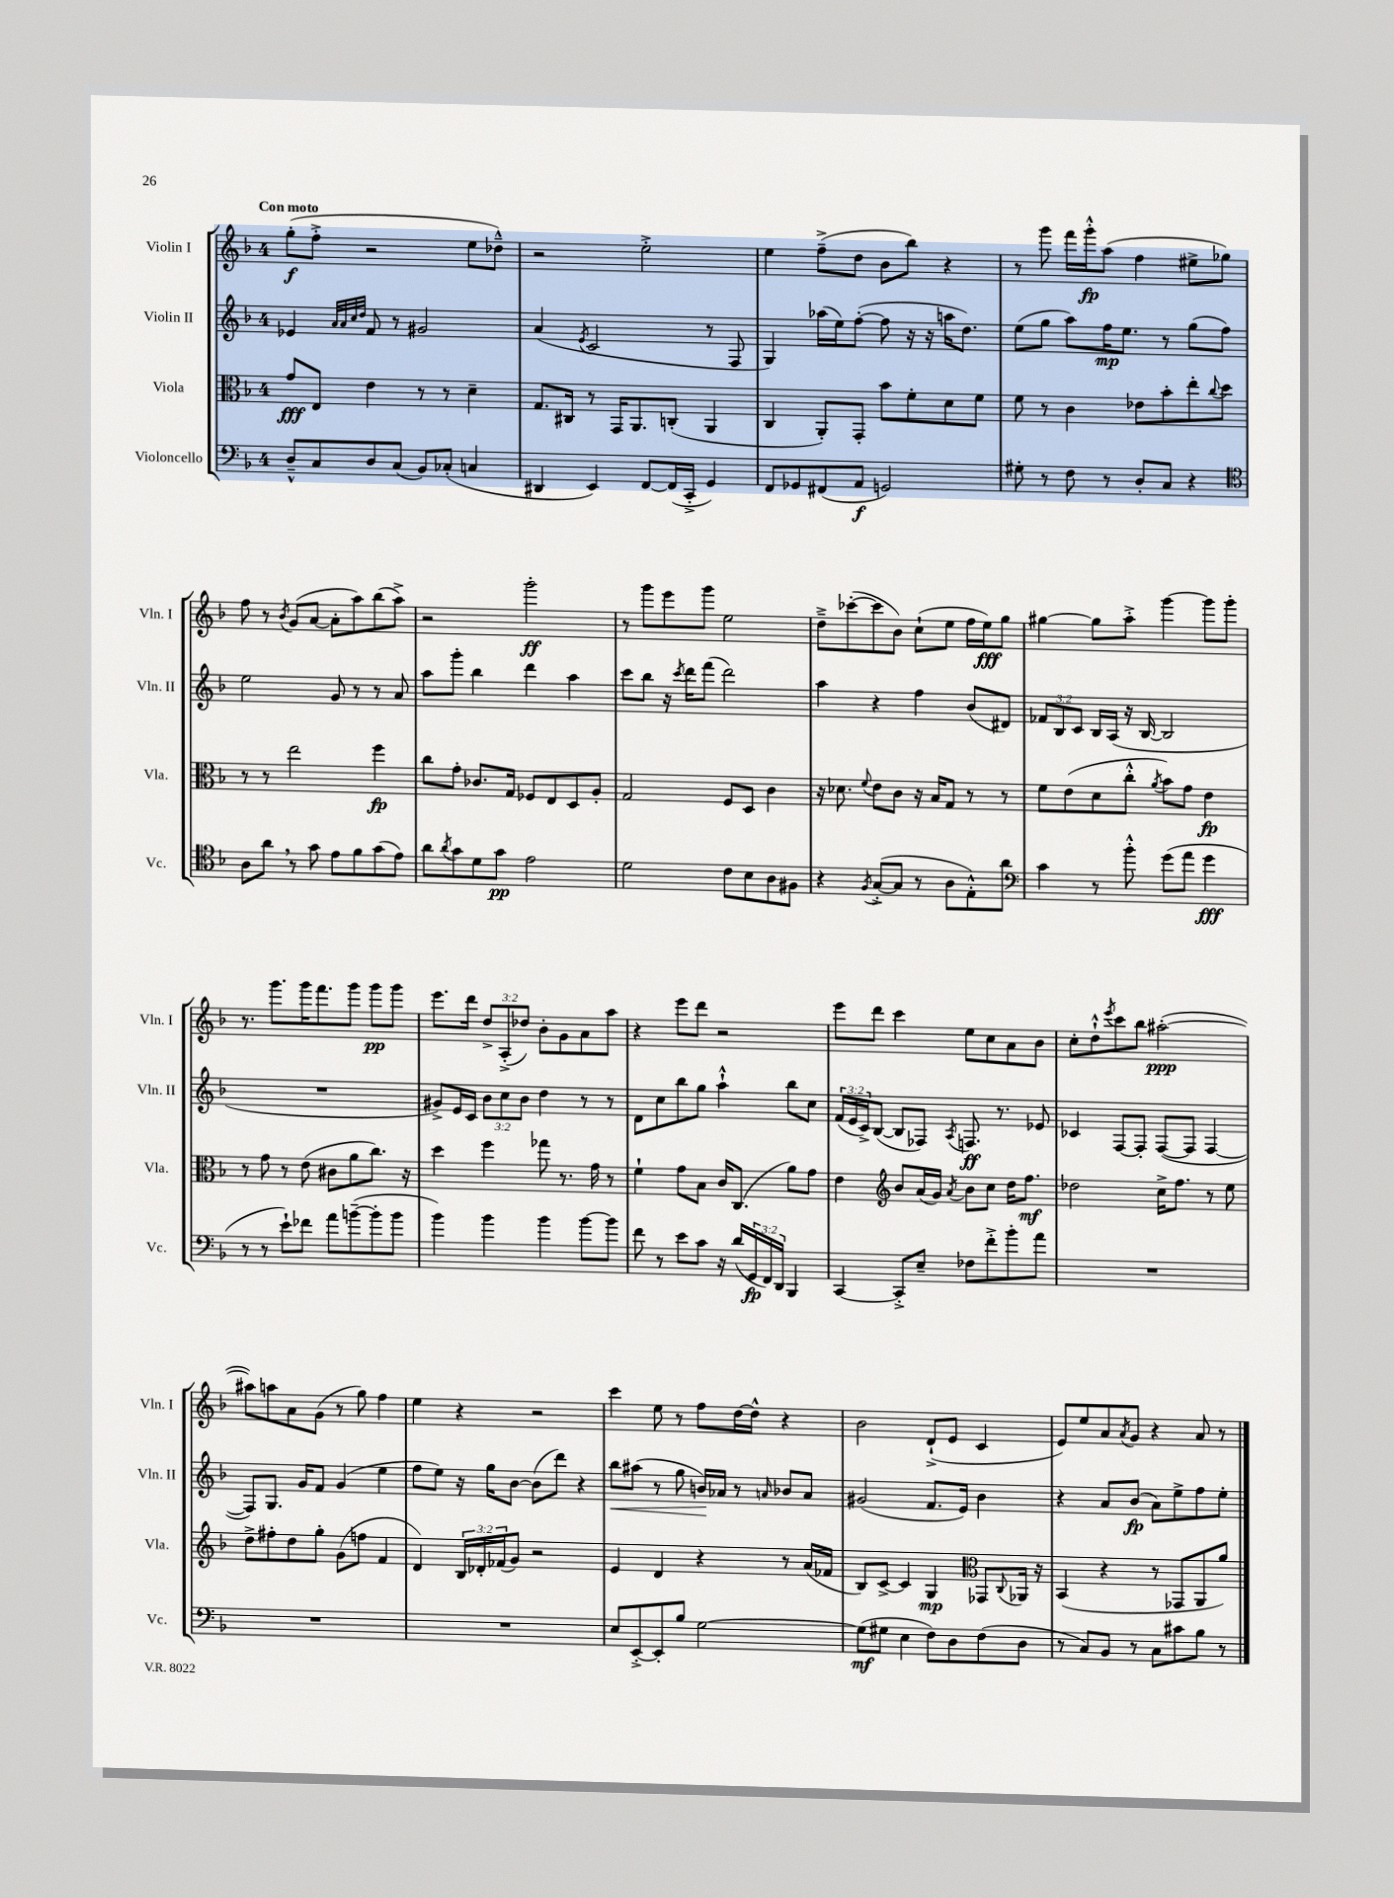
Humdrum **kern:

**kern	**dynam	**kern	**dynam	**kern	**dynam	**kern	**dynam
*part4	*part4	*part3	*part3	*part2	*part2	*part1	*part1
*staff4	*staff4	*staff3	*staff3	*staff2	*staff2	*staff1	*staff1
*I"Violoncello	*	*I"Viola	*	*I"Violin II	*	*I"Violin I	*
*I'Vc.	*	*I'Vla.	*	*I'Vln. II	*	*I'Vln. I	*
*clefF4	*	*clefC3	*	*clefG2	*	*clefG2	*
*k[b-]	*	*k[b-]	*	*k[b-]	*	*k[b-]	*
*M4/4	*	*M4/4	*	*M4/4	*	*M4/4	*
=1	=1	=1	=1	=1	=1	=1	=1
!	!	!	!	!	!	!LO:TX:a:B:t=Con moto	!
8D~^^/L	.	8g/L	fff	4e-X/	.	(8gg'\L	f
8C/	.	8E/J	.	.	.	8ff'^\J	.
.	.	.	.	32qqa/LLL	.	.	.
.	.	.	.	32qqa/	.	.	.
.	.	.	.	32qqcc/	.	.	.
.	.	.	.	32qqdd/JJJ	.	.	.
8D/	.	4e\	.	8f/	.	2r	.
(8C/J	.	.	.	8r	.	.	.
8BB-/L)	.	8r	.	2g#X/	.	.	.
(8C-X'/J	.	8r	.	.	.	.	.
4Cn/	.	4d~\	.	.	.	8ee\L	.
.	.	.	.	.	.	8dd-X~^^\J)	.
=2	=2	=2	=2	=2	=2	=2	=2
4DD#X/	.	8.G/L	.	(4a/	.	2r	.
.	.	16C#X/Jk	.	.	.	.	.
.	.	.	.	8qe/	.	.	.
4EE/)	.	8r	.	2c/	.	.	.
.	.	16GG/KL	.	.	.	.	.
.	.	8.AA/	.	.	.	.	.
[8FF/L	.	.	.	.	.	2ee'^\	.
(16FF/L]	.	(8Cn'/J	.	.	.	.	.
16CC'^/JJ	.	.	.	.	.	.	.
4GG/)	.	4AA/	.	8r	.	.	.
.	.	.	.	8F/	.	.	.
=3	=3	=3	=3	=3	=3	=3	=3
8FF/L	.	4C/	.	4G/)	.	4ee\	.
8GG-X/	.	.	.	.	.	.	.
(8FF#X/	.	8AA'/L)	.	(16aa-X\LL	.	(8ff~^\L	.
.	.	.	.	16ee\J)	.	.	.
8AA/J	f	8GG'/J	.	([8ff'\J	.	8dd\J	.
2GGn/)	.	8b-\L	.	8ff\]	.	8b-\L	.
.	.	8f'\	.	16r	.	8bb-\J)	.
.	.	.	.	16r	.	.	.
.	.	8d\	.	16aan\KL	.	4r	.
.	.	.	.	8.dd\J)	.	.	.
.	.	8f\J	.	.	.	.	.
=4	=4	=4	=4	=4	=4	=4	=4
8G#X'\	.	8f\	.	(8ee\L	.	8r	.
8r	.	8r	.	8gg\J	.	8ggg\	.
8F\	.	4c\	.	8aa\L)	.	16fff\LL	.
.	.	.	.	.	.	16ggg'^^\J	fp
8r	.	.	.	16ff\K	mp	(8aa\J	.
.	.	.	.	8.ee\J	.	.	.
8D'/L	.	8e-X\L	.	.	.	4ff\	.
8C/J	.	8b-'\	.	8r	.	.	.
4r	.	8ee'\	.	(8gg\L	.	8ee#X^\L	.
.	.	8qqcc/	.	.	.	.	.
.	.	8dd\J	.	8ff\J)	.	8gg-X\J)	.
!!LO:LB:g=z
=5	=5	=5	=5	=5	=5	=5	=5
*clefC4	*	*	*	*	*	*	*
8A\L	.	8r	.	2ee\	.	8ff\	.
8a,\J	.	8r	.	.	.	8r	.
.	.	.	.	.	.	8qb-/	.
8r	.	2ee\	.	.	.	(8g/L	.
8g\	.	.	.	.	.	[8a/J	.
8e\L	.	.	.	8g/	.	8a'\L]	.
8f\	.	.	.	8r	.	8aa\)	.
(8g\	.	4ff\	fp	8r	.	(8bb-\	.
8e\J)	.	.	.	8a/	.	8aa^\J)	.
=6	=6	=6	=6	=6	=6	=6	=6
8a\L	.	8cc\L	.	8aa\L	.	2r	.
8qa/	.	.	.	.	.	.	.
8g\	.	8g'\J	.	8ggg'\J	.	.	.
8d\	.	8.c-X/L	.	4bb-\	.	.	.
8g\J	pp	.	.	.	.	.	.
.	.	16G/Jk	.	.	.	.	.
2e\	.	8F-X/L	.	4ddd\	.	2ggg'\	ff
.	.	8E/	.	.	.	.	.
.	.	8D/	.	4aa\	.	.	.
.	.	8A'/J	.	.	.	.	.
=7	=7	=7	=7	=7	=7	=7	=7
2d\	.	2G/	.	8ccc\L	.	8r	.
.	.	.	.	8bb-\J	.	8ggg\L	.
.	.	.	.	16r	.	8eee\	.
.	.	.	.	8qccc/	.	.	.
.	.	.	.	16ddd\KL	.	.	.
.	.	.	.	(8fff\J	.	8ggg\J	.
8c\L	.	8F/L	.	2ddd\)	.	2ee\	.
8B-\	.	8D/J	.	.	.	.	.
8A\	.	4c\	.	.	.	.	.
8F#X\J	.	.	.	.	.	.	.
=8	=8	=8	=8	=8	=8	=8	=8
4r	.	16r	.	4aa\	.	8dd~^\L	.
.	.	8.d-X\	.	.	.	.	.
.	.	.	.	.	.	([8ccc-X'\	.
8qF/	.	8qqf/	.	.	.	.	.
([8G'^/L	.	8e\L	.	4r	.	8ccc-\]	.
8G/J]	.	8c\J	.	.	.	8b-\J)	.
8r	.	16r	.	4ff\	.	(8cc`\L	.
.	.	16B-/KL	.	.	.	.	.
8A\L	.	8G/J	.	.	.	8ee\J	.
8E'^^\)	.	8r	.	(8b-/L	.	16ff\LL	.
.	.	.	.	.	.	16ee\J)	fff
8a\J	.	8r	.	8d#X/J)	.	8gg\J	.
=9	=9	=9	=9	=9	=9	=9	=9
*clefF4	*	*	*	*	*	*	*
4c\	.	8f\L	.	12f-X/L	.	[4gg#X\	.
.	.	.	.	12B-/	.	.	.
.	.	(8e\	.	.	.	.	.
.	.	.	.	12c/J	.	.	.
8r	.	8d\	.	16B-/LL	.	8gg#\L]	.
.	.	.	.	(16A/JJ	.	.	.
8b-'^^\	.	8cc'^^\J	.	16r	.	8aa'^\J	.
.	.	.	.	[16B-/	.	.	.
.	.	8qa/	.	.	.	.	.
(8g\L	.	8b-\L)	.	2B-/]	.	[4ggg\	.
8a\J	.	8g\J	.	.	.	.	.
4g\	fff	4e\	fp	.	.	8ggg\L]	.
.	.	.	.	.	.	8ggg'\J	.
!!LO:LB:g=z
=10	=10	=10	=10	=10	=10	=10	=10
8r	.	8r	.	1r	.	8.r	.
8r	.	8g\	.	.	.	.	.
.	.	.	.	.	.	8.ggg\L	.
8e`\L)	.	8r	.	.	.	.	.
8f-X\J	.	(8e\	.	.	.	16ggg\K	.
.	.	.	.	.	.	8.fff\	.
8a\L	.	8c#X\L	.	.	.	.	.
([8bn~\	.	8a\	.	.	.	8ggg\J	.
8b'\]	.	8.cc\J)	.	.	.	8ggg\L	pp
8b\J	.	.	.	.	.	8ggg\J	.
.	.	16r	.	.	.	.	.
=11	=11	=11	=11	=11	=11	=11	=11
4b-\)	.	4dd\	.	8g#X^/L)	.	8.eee\L	.
.	.	.	.	16e/L	.	.	.
.	.	.	.	16c/JJ	.	16ddd\Jk	.
4b-\	.	4ff\	.	12b-\L	.	12dd^/L	.
.	.	.	.	12cc\	.	(12A'^/	.
.	.	.	.	12b-\J	.	12dd-X/J)	.
4b-\	.	8gg-X\	.	4dd\	.	8b-'\L	.
.	.	8.r	.	.	.	8g\	.
[8b-\L	.	.	.	8r	.	8a\	.
.	.	16g\	.	.	.	.	.
8b-\J]	.	8r	.	8r	.	8aa\J	.
=12	=12	=12	=12	=12	=12	=12	=12
8f\	.	4f`\	.	8d\L	.	4r	.
8r	.	.	.	8cc\	.	.	.
8e\L	.	8g\L	.	8bb-\	.	8eee\L	.
8c\J	.	8B-\J	.	8gg\J	.	8ddd\J	.
16r	.	16c/KL	.	4aa`^^\	.	2r	.
(16d/LL	.	(8.C/J	.	.	.	.	.
24GG/	fp	.	.	.	.	.	.
24FF/)	.	.	.	.	.	.	.
24DD/JJ	.	.	.	.	.	.	.
4BBB-/	.	8a\L)	.	8bb-\L	.	.	.
.	.	8g\J	.	8cc\J	.	.	.
=13	=13	=13	=13	=13	=13	=13	=13
[4CC/	.	4e\	.	(24f/LL	.	8eee\L	.
.	.	.	.	24e/	.	.	.
.	.	.	.	24c^/J)	.	.	.
.	.	.	.	([8B-/J	.	8ddd\J	.
*	*	*clefG2	*	*	*	*	*
8CC'^/L]	.	8b-/L	.	8B-/L]	.	4ccc\	.
8E~/J	.	(16a/L	.	8F-X/J)	.	.	.
.	.	16g/JJ)	.	.	.	.	.
.	.	8qa/	.	8qA/	.	.	.
8F-X\L	.	8b-\L	.	8.Fn/	ff	8ee\L	.
8f'^\	.	8cc\J	.	.	.	8cc\	.
.	.	.	.	8.r	.	.	.
8b-'\	.	16dd\KL	.	.	.	8a\	.
.	.	8.ff\J	mf	.	.	.	.
8a\J	.	.	.	8e-X/	.	8b-\J	.
=14	=14	=14	=14	=14	=14	=14	=14
1r	.	2dd-X\	.	4c-X/	.	8cc'\L	.
.	.	.	.	.	.	8dd`^^\	.
.	.	.	.	.	.	8qeee/	.
.	.	.	.	[8F/L	.	8ccc\	.
.	.	.	.	8F'/J]	.	8bb-\J	.
.	.	16cc^\KL	.	([8F/L	.	([2aa#X'\	ppp
.	.	8.ff\J	.	.	.	.	.
.	.	.	.	8F/J]	.	.	.
.	.	8r	.	[4F/	.	.	.
.	.	8ee\	.	.	.	.	.
!!LO:LB:g=z
=15	=15	=15	=15	=15	=15	=15	=15
1r	.	8dd^\L	.	8F/L])	.	8aa#X\L])	.
.	.	8ff#X'\	.	8.G/J	.	8aan\	.
.	.	8dd\	.	.	.	8a\	.
.	.	.	.	16g/KL	.	.	.
.	.	8gg'\J	.	8f/J	.	(8g\J	.
.	.	(8g\L	.	(4g/	.	8r	.
.	.	8ffn\J	.	.	.	8gg\)	.
.	.	4f/	.	4ee\	.	4ff\	.
=16	=16	=16	=16	=16	=16	=16	=16
1r	.	4d/)	.	8ff\L	.	4ee\	.
.	.	.	.	8ee\J)	.	.	.
.	.	24B-/LL	.	16r	.	4r	.
.	.	24d-X'/	.	.	.	.	.
.	.	.	.	16gg\KL	.	.	.
.	.	(24f-X/J	.	.	.	.	.
.	.	8g/J)	.	[8b-\J	.	.	.
.	.	2r	.	(8b-\L]	.	2r	.
.	.	.	.	8ddd\J)	.	.	.
.	.	.	.	4r	.	.	.
=17	=17	=17	=17	=17	=17	=17	=17
!	!	!	!	!	!LO:HP:b	!	!
8E/L	.	4e/	.	8bb-\L	<	4ccc\	.
[8EE'^/	.	.	.	(8aa#X\J	.	.	.
8EE'/]	.	4d/	.	8r	.	8ee\	.
8B-/J	.	.	.	8gg\	.	8r	.
[2G\	.	4r	.	16bn/LL)	.	8ff\L	.
.	.	.	.	16a-X/JJ	[	.	.
.	.	.	.	8r	.	[16dd\L	.
.	.	.	.	.	.	16dd^^\JJ]	.
.	.	.	.	16qqan/	.	.	.
.	.	8r	.	8b-X/L	.	4r	.
.	.	(16a/LL	.	8a/J	.	.	.
.	.	16f-X/JJ	.	.	.	.	.
=18	=18	=18	=18	=18	=18	=18	=18
(8G\L]	mf	8B-/L)	.	(2g#X/	.	2b-\	.
8G#X\J	.	[8c^/J	.	.	.	.	.
4E\	.	4c/]	.	.	.	.	.
8F\L)	.	4G/	mp	8.f/L	.	(8d`^/L	.
8D\	.	.	.	.	.	8e/J	.
.	.	.	.	16e/Jk)	.	.	.
*	*	*clefC3	*	*	*	*	*
(8F\	.	8GG-X/L	.	4b-\	.	4c/	.
.	.	8qqC/	.	.	.	.	.
8D\J	.	16AA-X/Jk	.	.	.	.	.
.	.	16r	.	.	.	.	.
=19	=19	=19	=19	=19	=19	=19	=19
8r	.	(4BB-/	.	4r	.	8e/L)	.
8C/L)	.	.	.	.	.	8ee/	.
8BB-/J	.	4r	.	8a/L	.	8a/	.
.	.	.	.	.	.	8qa/	.
8r	.	.	.	(8b-/J	fp	8g/J	.
8C\L	.	8r	.	8a\L)	.	4r	.
8c#X\	.	8GG-X/L	.	8ee^\	.	.	.
8B-\J	.	8AA/	.	8ff\	.	8a/	.
8r	.	8a/J)	.	8ee'\J	.	8r	.
==	==	==	==	==	==	==	==
*-	*-	*-	*-	*-	*-	*-	*-
